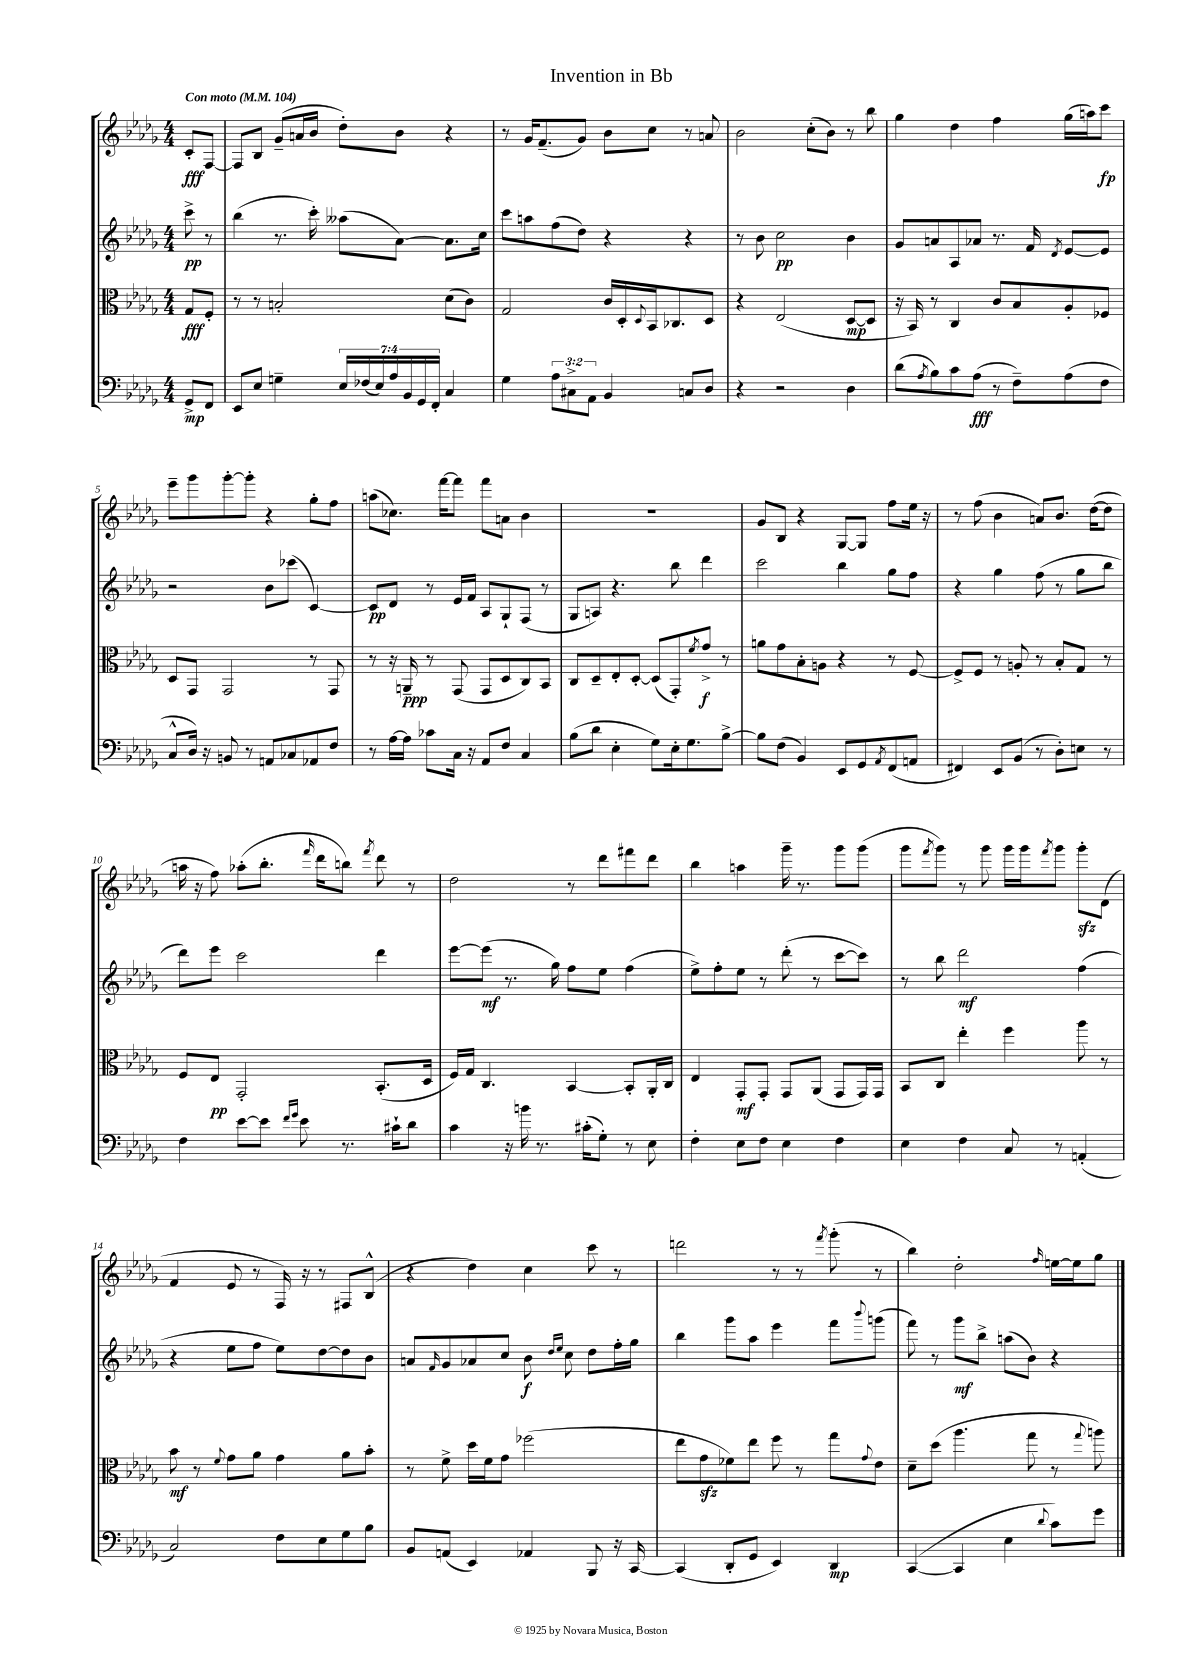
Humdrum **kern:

**kern	**kern	**kern	**kern
*staff4	*staff3	*staff2	*staff1
*clefF4	*clefC3	*clefG2	*clefG2
*k[b-e-a-d-g-]	*k[b-e-a-d-g-]	*k[b-e-a-d-g-]	*k[b-e-a-d-g-]
*M4/4	*M4/4	*M4/4	*M4/4
*MM104	*MM104	*MM104	*MM104
8GG-^	8G-	8ccc^	8c'
8FF	8F'	8r	[8F
=	=	=	=
8EE-	8r	(4bb-	8F]
8E-	8r	.	8B-
4G~	2B'	8.r	(8g-~
.	.	.	16a
.	.	16ccc')	16b-
28E-	.	(8aa--	8dd-')
(28F-	.	.	.
28E-)	.	.	.
28A-	.	.	.
.	.	[8a-)	8b-
28BB-	.	.	.
28GG-	.	.	.
28FF'	.	.	.
4C	(8d-	8.a-]	4r
.	8c)	.	.
.	.	16cc	.
=	=	=	=
4G-	2G-	8ccc	8r
.	.	8aa	16g-
.	.	.	(8.f~
12A-	.	(8ff	.
12C#^	.	.	.
.	.	8dd-)	8g-)
12AA-	.	.	.
4BB-	16c	4r	8b-
.	16D-'	.	.
.	8qqD-	.	.
.	16BB-	.	8cc
.	8.C-	.	.
8C	.	4r	8r
8D-	8D-	.	8a
=	=	=	=
4r	4r	8r	2b-
.	.	8b-	.
2r	(2E-	2cc	.
.	.	.	(8cc'
.	.	.	8b-)
4D-	[8D-	4b-	8r
.	8D-]	.	8bb-
=	=	=	=
(8d-	16r	8g-	4gg-
.	16BB-)	.	.
8qA-	.	.	.
8B-)	8r	8a	.
8c	4C	8A-	4dd-
(8A-	.	8a-	.
8r	8c	8.r	4ff
8F~)	8B-	.	.
.	.	16f	.
.	.	8qd-	.
(8A-	8A-'	[8e-	(16gg-
.	.	.	16aa)
8F	8F-	8e-]	8ccc
=	=	=	=
8C^^	8D-	2r	8eee-~
16D-)	8GG-	.	8ggg-
16r	.	.	.
8BB	2GG-	.	[8ggg-'
8r	.	.	8ggg-']
8AA	.	8b-	4r
8C-	.	(8ccc-	.
8AA-	8r	[4c)	8gg-'
8F	8GG-	.	8ff
=	=	=	=
8r	8r	8c]	(8aa
[16A-	16r	8d-	8.cc-)
16A-]	16AA~	.	.
8c-	8r	8r	.
.	.	.	[16fff
16C	(8GG-	16e-	8fff]
16r	.	16f	.
8AA-	8GG-	8A-	8fff
8F	8D-	8G-`	8a
4C	8C)	(8F	4b-
.	8BB-	8r	.
=	=	=	=
(8B-	8C	8G-	1r
8d-	8D-~	8A)	.
4E-'	8E-'	4.r	.
.	[8D-'	.	.
8G-)	(8D-]	.	.
16E-'	8GG-')	8bb-	.
8.G-	.	.	.
.	8qf	.	.
.	8g-^	4ddd-	.
[8B-^	8r	.	.
=	=	=	=
8B-]	8a	2ccc	8g-
(8F	8g-	.	8B-
4BB-)	8B-'	.	4r
.	8A	.	.
8EE-	4r	4bb-	[8G-
8GG-	.	.	8G-]
8qAA-	.	.	.
(8FF	8r	8gg-	8ff
8AA	[8F	8ff	16ee-
.	.	.	16r
=	=	=	=
4FF#)	8F^]	4r	8r
.	8F	.	(8ff
8EE-	8r	4gg-	4b-
(8BB-	8A'	.	.
8r	8r	(8ff	8a)
8D-')	8B-'	8r	8.b-
8E	8G-	8gg-	.
.	.	.	([16dd-
8r	8r	8bb-	8dd-]
=	=	=	=
4F	8F	8ddd-)	16aa
.	.	.	16r
.	8E-	8eee-	8ff)
[8e-	2GG-'	2ccc	(8aa-'
8e-]	.	.	8.bb-'
16qqf	.	.	.
16qqg-	.	.	.
8e-	.	.	.
.	.	.	16qqfff
.	.	.	16ddd-
8.r	.	.	8bb)
.	.	.	8qfff
.	(8.BB-'	4ddd-	8ddd-
16c#`	.	.	.
8d-	.	.	8r
.	16D-	.	.
=	=	=	=
4c	16F)	[8eee-	2dd-
.	16G-	.	.
.	4.C	(8eee-]	.
16r	.	8.r	.
16b	.	.	.
8.r	.	.	.
.	.	16gg-)	.
.	[4BB-	8ff	8r
(16c#'	.	.	.
8G-')	.	8ee-	8ddd-
8r	8BB-']	(4ff	8fff#
8E-	16AA-'	.	8ddd-
.	16C	.	.
=	=	=	=
4F'	4E-	8ee-^)	4bb-
.	.	8ff'	.
8E-	8GG-'	8ee-	4aa
8F	8GG-'	8r	.
4E-	8GG-	(8ddd-'	16ggg-~
.	.	.	8.r
.	(8AA-	8r	.
4F	8GG-	[8ccc	8ggg-
.	16GG-)	8ccc])	(8ggg-
.	16GG-	.	.
=	=	=	=
4E-	8BB-	8r	8ggg-
.	.	.	8qfff
.	8C	8bb-	8ggg-)
4F	4ee-'	2ddd-	8r
.	.	.	8ggg-
8C	4ff	.	16ggg-
.	.	.	16ggg-
.	.	.	8qfff
8r	.	.	8ggg-
(4AA'	8aa-	(4ff	8ggg-'
.	8r	.	(8d-
=	=	=	=
2C)	8b-	4r	4f
.	8r	.	.
.	8qqf	.	.
.	8g-	8ee-	8e-
.	8a-	8ff	8r
8F	4g-	8ee-)	16F)
.	.	.	16r
8E-	.	[8dd-	8r
8G-	8a-	8dd-]	8F#
8B-	8b-'	8b-	(8B-^^
=	=	=	=
8BB-	8r	8a	4r
.	.	16qqf	.
(8AA	8f^	8g-	.
4EE-)	16dd-	8a-	4dd-)
.	16f	.	.
.	8g-	8cc	.
4AA-	(2ff-	8b-	4cc
.	.	16qqdd-	.
.	.	16qqee-	.
.	.	8cc	.
8BBB-	.	8dd-	8ccc
16r	.	16ff'	8r
[16CC	.	16gg-	.
=	=	=	=
(4CC]	8ee-	4bb-	2ddd
.	8g-	.	.
8DD-'	8f-)	8ggg-	.
8GG-	8ee-	8aa-	.
4EE-)	8ff	4eee-	8r
.	8r	.	8r
.	.	.	8qfff
4DD-	8gg-	8fff	(8ggg-'
.	8qqg-	8qqbbb-	.
.	8e-	(8ggg	8r
=	=	=	=
([4CC	8d-~	8fff)	4bb-)
.	(8dd-	8r	.
4CC]	4.aa-	8ggg-	2dd-'
.	.	8bb-^	.
4E-	.	(8aa	.
.	8gg-	8b-)	.
8qqd-	.	.	16qqff
8c)	8r	4r	[16ee
.	.	.	16ee]
.	8qqgg-	.	.
8g-	8aa)	.	8gg-
==	==	==	==
*-	*-	*-	*-
